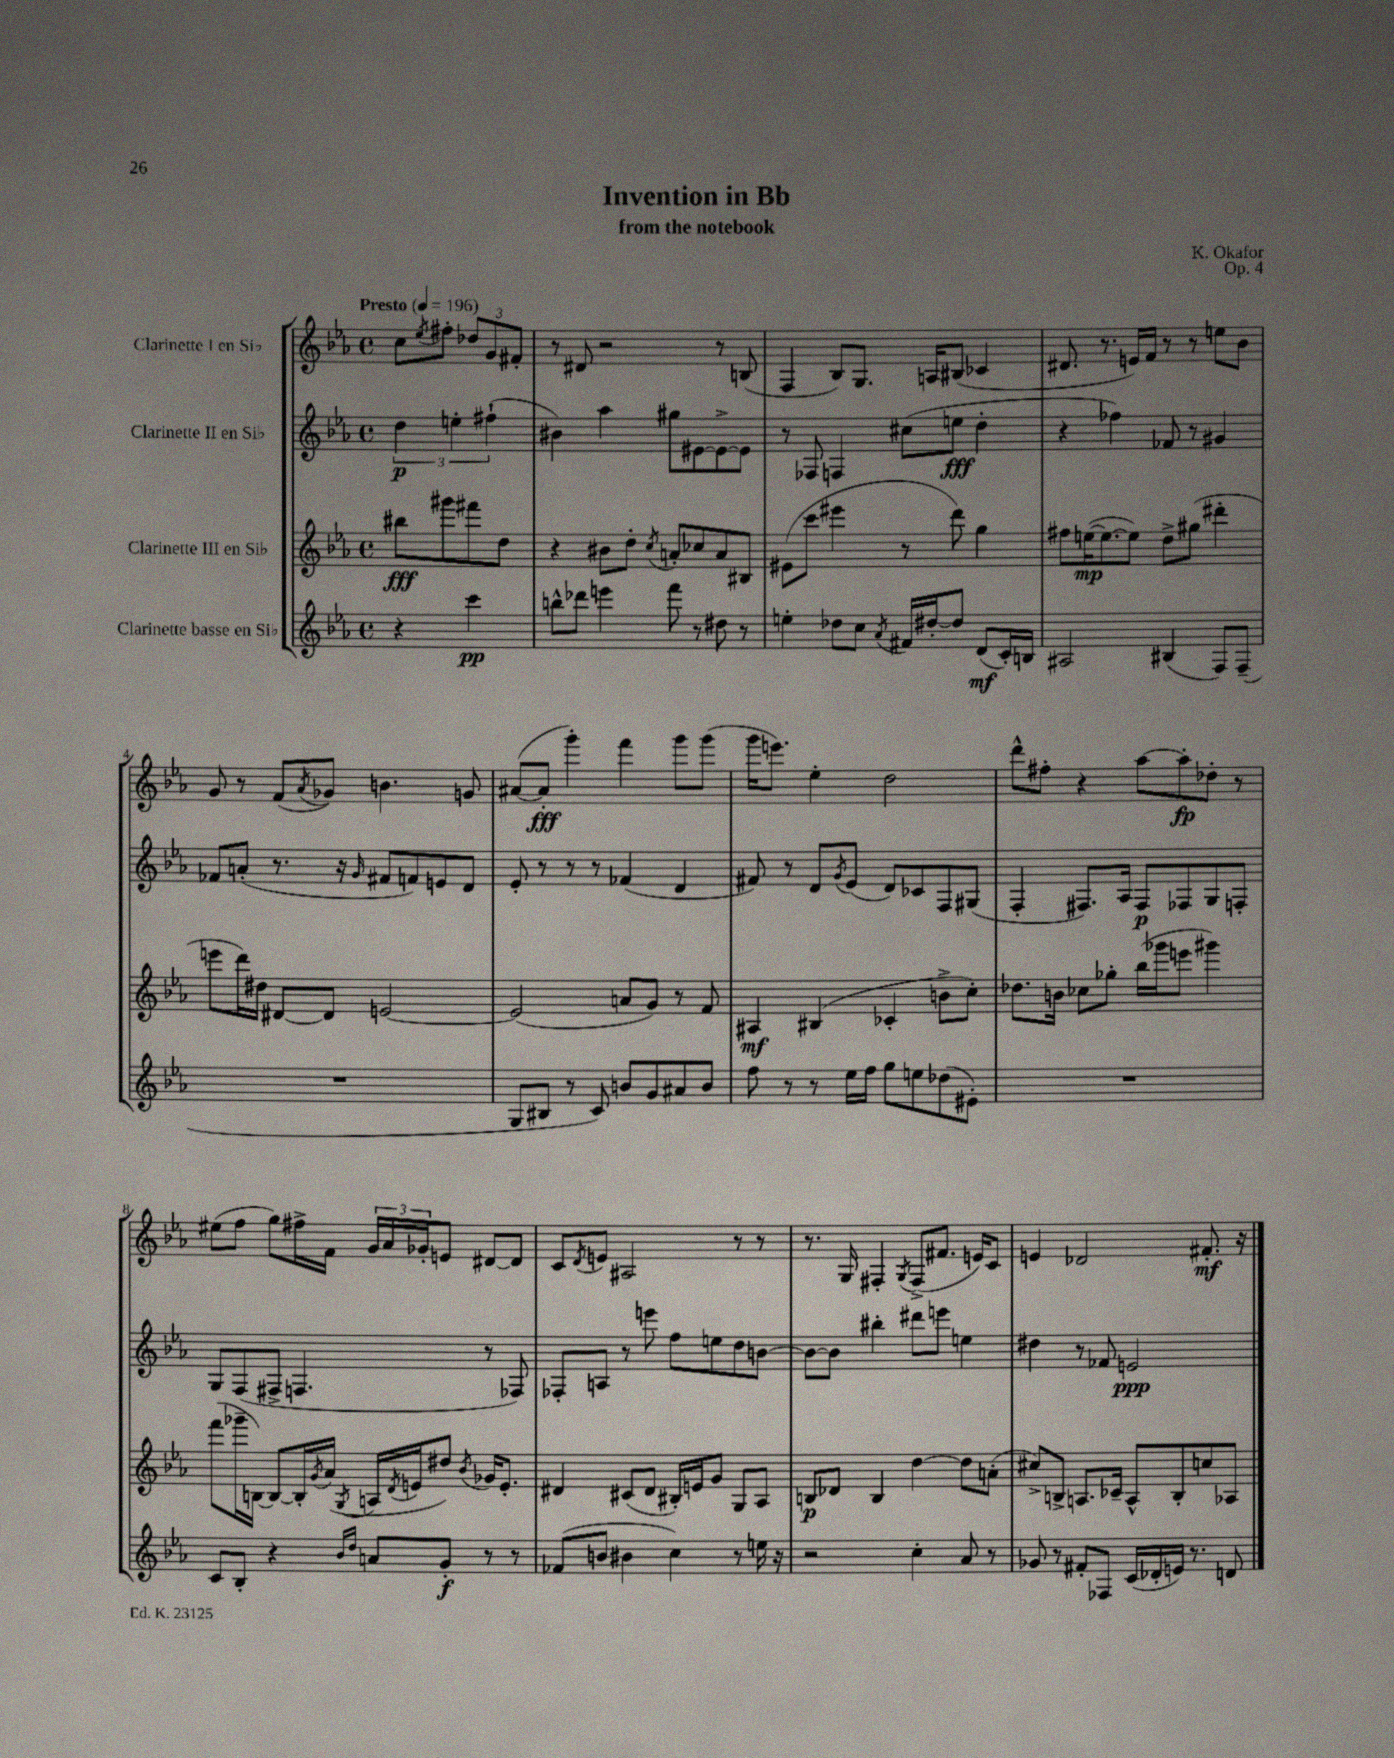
\header { title = "Invention in Bb" composer = "K. Okafor" subtitle = "from the notebook" opus = "Op. 4" }
<<
\new StaffGroup <<
\new Staff = "s0" \with { instrumentName = "Clarinette I en Sib" } {
    \clef treble \key ees \major \defaultTimeSignature \time 4/4 \partial 2 \tempo "Presto" 4 = 196
    c''8 \acciaccatura { ees''8 } fis''8-. \tuplet 3/2 { des''8 g'8 fis'8-. } |
    r8 dis'8 r2 r8 b8( |
    f4 bes8) g8. a16 bis8( ces'4 |
    dis'8. r8. e'16) f'16 r8 r8 e''8 bes'8 |
    g'8 r8 f'8( \acciaccatura { aes'8 } ges'8) b'4. g'8 |
    ais'8~( ais'8-.\fff g'''4-.) f'''4 g'''8 g'''8( |
    g'''16 e'''8.) ees''4-. d''2 |
    d'''8-^ fis''8-. r4 aes''8~ aes''8-.\fp des''8-. r8 |
    eis''8( f''8 g''8) fis''16-> f'16 \tuplet 3/2 { g'16 aes'16 ges'16-. } e'8 dis'8~ dis'8 |
    c'8 \acciaccatura { d'8 } e'8 ais2 r8 r8 |
    r8. g16 fis4-. \acciaccatura { g8 } fis8->( fis'8. e'16) c'8 |
    e'4 des'2 fis'8.-.\mf r16 \bar "|." |
}
\new Staff = "s1" \with { instrumentName = "Clarinette II en Sib" } {
    \clef treble \key ees \major \defaultTimeSignature \time 4/4 \partial 2
    \tuplet 3/2 { d''4\p e''4-. fis''4-!( } |
    bis'4) aes''4 gis''8 eis'8~ eis'8~-> eis'8 |
    r8 fes8 f4 cis''8( e''8\fff d''4-. |
    r4 fes''4) fes'8 r8 gis'4 |
    fes'8 a'8-.( r8. r16 \grace { g'16 } fis'8 f'8) e'8 d'8 |
    ees'8-. r8 r8 r8 fes'4( d'4 |
    fis'8) r8 d'8 \acciaccatura { g'8 } ees'8( d'8) ces'8 f8 gis8( |
    f4-. fis8.) aes16 fis8\p fes8 g8 f8-. |
    g8 f8( fis8-> f4. r8 fes8) |
    fes8-. a8 r8 e'''8 f''8 e''8 d''8 b'8~ |
    b'8~ b'8 bis''4-. dis'''8 e'''8 e''4 |
    dis''4 r8 fes'8 e'2\ppp \bar "|." |
}
\new Staff = "s2" \with { instrumentName = "Clarinette III en Sib" } {
    \clef treble \key ees \major \defaultTimeSignature \time 4/4 \partial 2
    bis''8\fff gis'''8 fis'''8 d''8 |
    r4 bis'8 d''8-. \acciaccatura { c''8 } a'8-. ces''8 a'8 bis8 |
    eis'8( c'''8 eis'''4 r8 d'''8) g''4 |
    fis''8 e''16~\mp( e''8.~ e''8) d''8-> gis''8( dis'''4-. |
    e'''8 d'''16) dis''16 dis'8~ dis'8 e'2~ |
    e'2( a'8 g'8) r8 f'8 |
    ais4\mf bis4( ces'4-. b'8-> c''8-.) |
    des''8. b'16 ces''8 ges''8-. bes''16( ges'''16 e'''8 gis'''4) |
    f'''8( ges'''16-- b16~) b8~ b16-. \acciaccatura { g'8 } aes'16( \acciaccatura { g8 } a16 \acciaccatura { d'8 } e'16 dis''8) \acciaccatura { bes'8 } ges'16 e'8.-. |
    dis'4 cis'8( dis'8 bis16-.) e'16 g'8 g8 aes8 |
    b8\p des'8 b4 d''4~ d''8 a'8-.( |
    cis''8->) b8-> a8. ces'16-- a8-^ b8-. c''8 aes8 \bar "|." |
}
\new Staff = "s3" \with { instrumentName = "Clarinette basse en Sib" } {
    \clef treble \key ees \major \defaultTimeSignature \time 4/4 \partial 2
    r4 c'''4\pp |
    b''8-^ des'''8 e'''4 f'''8 r8 dis''8 r8 |
    e''4-. des''8 c''8 \acciaccatura { aes'8 } fis'16 dis''16~-. dis''8 d'8\mf( c'16-.) b16 |
    ais2 bis4( f8) f8--( |
    R1 |
    g8 bis8 r8 c'8) b'8 g'8 ais'8 b'8 |
    f''8 r8 r8 ees''16 f''16 g''8 e''8 des''8( eis'8-.) |
    R1 |
    c'8 bes8-. r4 \grace { bes'16 d''16 } a'8 g'8-.\f r8 r8 |
    fes'8( b'8 bis'4 c''4) r8 e''16 r16 |
    r2 c''4-. aes'8 r8 |
    ges'8 r8 fis'8-. fes8 c'16( des'16-. e'16) r8. d'8 \bar "|." |
}
>>
>>
